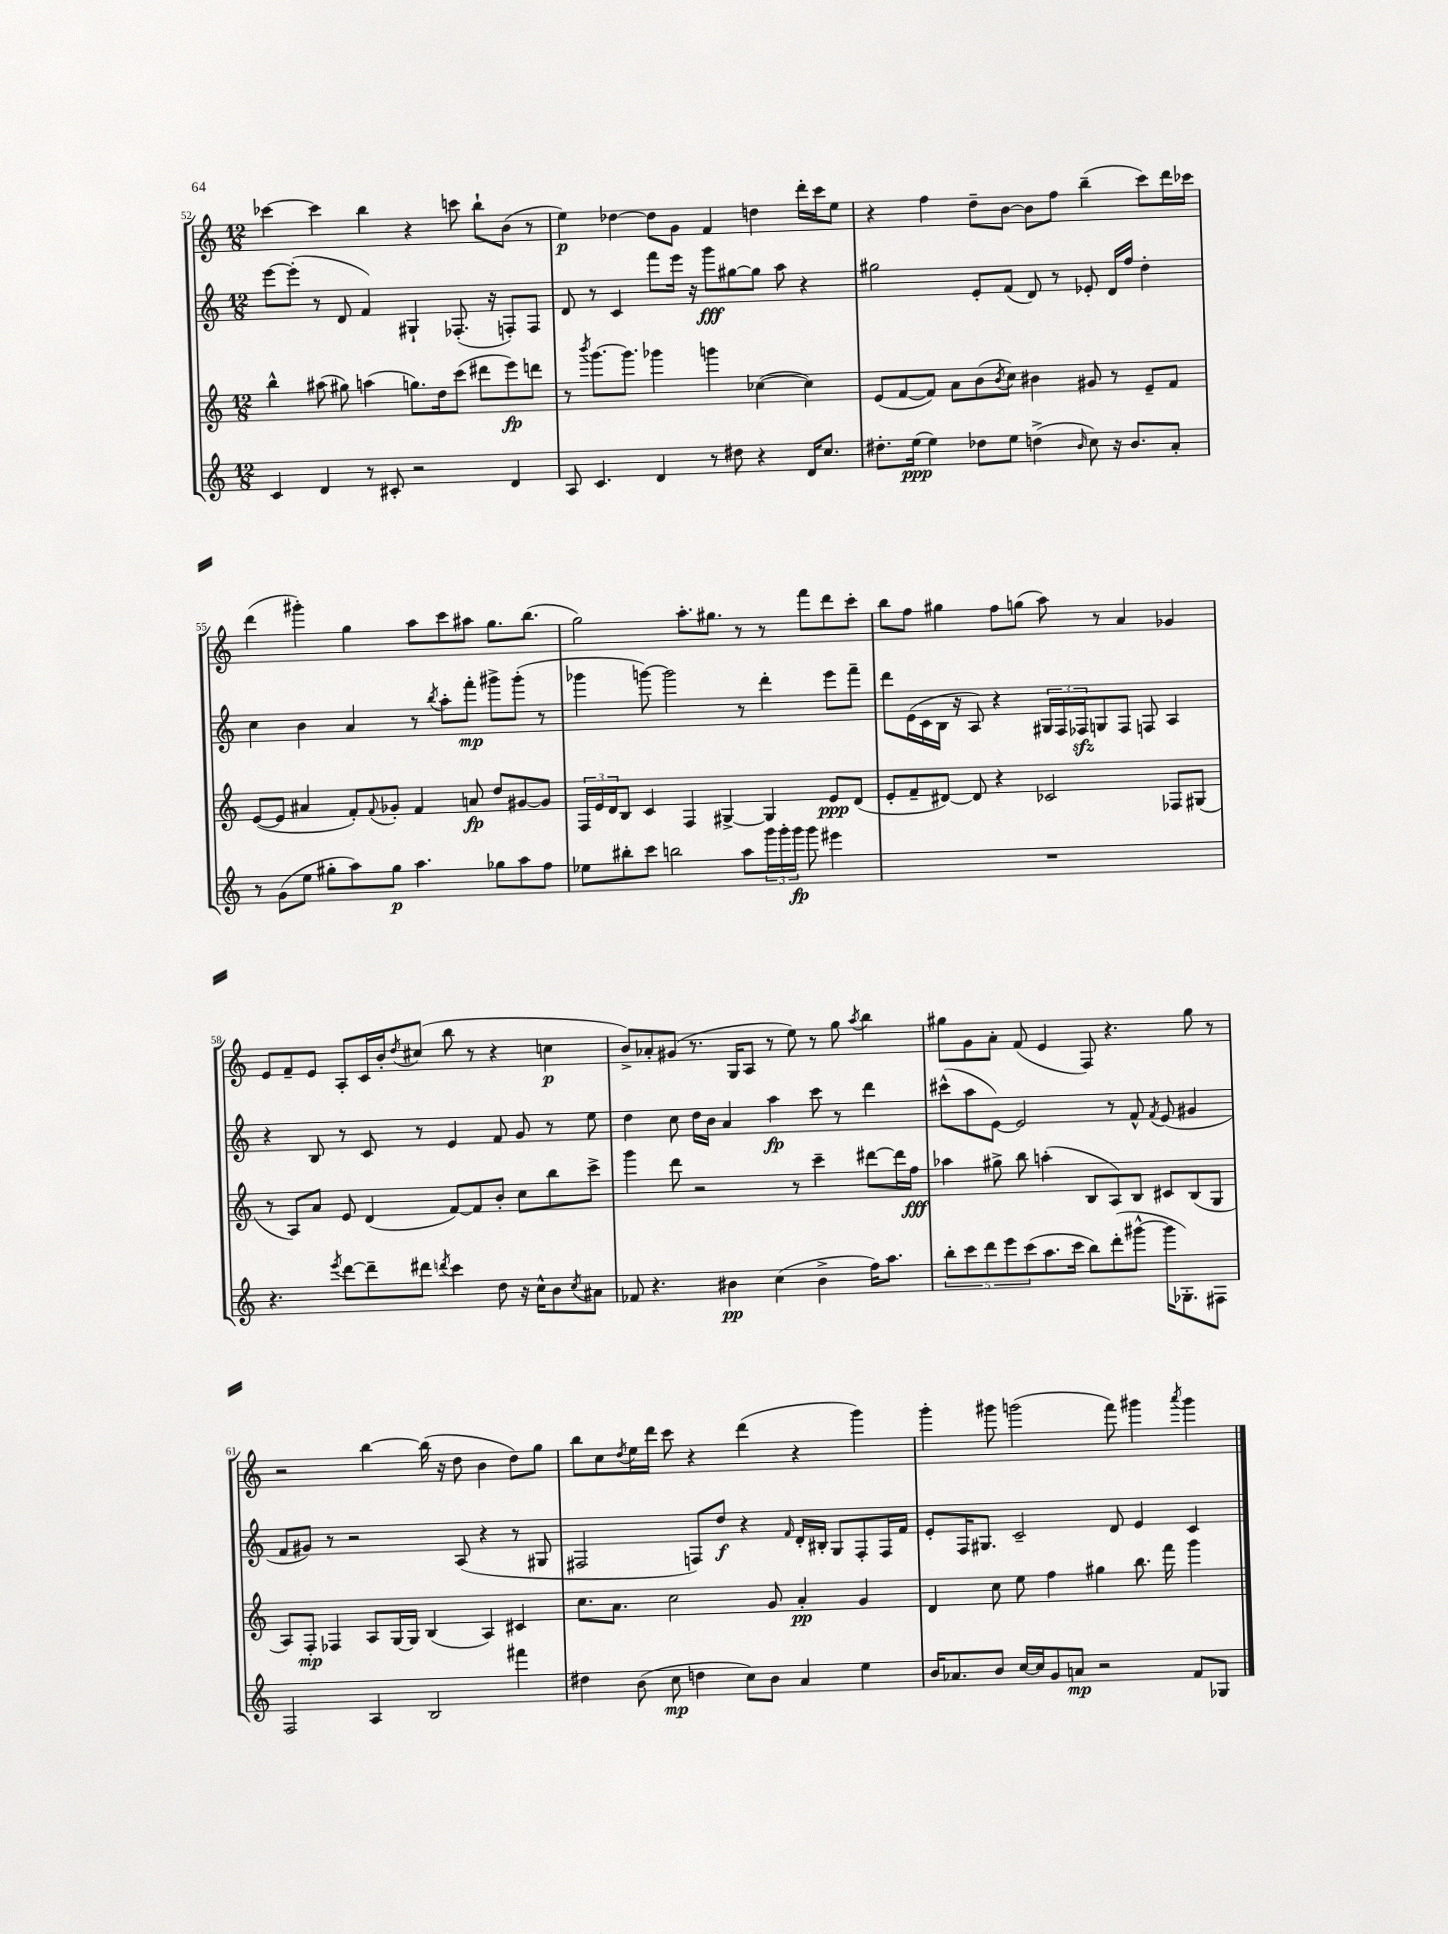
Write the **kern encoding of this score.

**kern	**kern	**kern	**kern
*staff4	*staff3	*staff2	*staff1
*clefG2	*clefG2	*clefG2	*clefG2
*k[]	*k[]	*k[]	*k[]
*M12/8	*M12/8	*M12/8	*M12/8
4c	4bb^^	[8eee	[4ccc-
.	.	(8eee']	.
4d	(8aa#	8r	4ccc-]
.	8gg#)	8d	.
8r	(4aa	4f)	4bb
8c#'	.	.	.
2r	8.gg)	4G#`	4r
.	16dd	.	.
.	(8ccc	(8.F-'	8ccc
.	8ddd#	.	8bb`
.	.	16r	.
4d	8eee)	8F')	(8b
.	8ddd	8F	8r
=	=	=	=
8A	8r	8d	4ee)
.	8qbbb	.	.
4.c	[8.ggg	8r	.
.	.	4c	[4dd-
.	8.ggg]	.	.
4d	4ggg-	8fff	8dd-]
.	.	16eee	8g
.	.	16r	.
8r	4ggg	8ggg	4f
8dd#	.	[8gg#	.
4r	([4cc-	8gg#]	4dd
.	.	8aa	.
16d	4cc-])	4r	16ddd'
8.cc	.	.	16ccc
.	.	.	8ee
=	=	=	=
8.dd#'	(8e	2gg#	4r
.	[8f	.	.
(16ee	.	.	.
4ee)	8f])	.	4ff
.	8a	.	.
8dd-	(8b	8e'	8dd~
.	8qb	.	.
8ee	8cc)	(8f	[8b
(4dd^	4b#	8d)	8b]
.	.	8r	8ff
16qqb	.	.	.
8cc)	8g#	8e-'	(4bb~
16r	8r	16d	.
8.b	.	16ff	.
.	8e~	4dd'	8ccc)
8a'	8f	.	16ddd
.	.	.	16ccc-
=	=	=	=
8r	([8e	4cc	(4ddd
(8g	8e]	.	.
8ee	4a#	4b	4ggg#')
8gg#'	.	.	.
8aa)	8f')	4a	4gg
.	8qqf	.	.
8gg#	8g-'	.	.
4.aa	4f	8r	8aa
.	.	8qbb	.
.	.	8aa'	8ccc
.	8a	8fff'	8aa#
8gg-	8dd	8ggg#^	8.gg
8aa	[8g#	(8ggg#'	.
.	.	.	(8.bb
8ff	8g#]	8r	.
=	=	=	=
8ee-	24F	4ggg-	2gg)
.	24e	.	.
.	24d	.	.
8bb#'	8B	.	.
8ccc	4c	[8ggg)	.
2bb	.	2ggg]	.
.	4F	.	8.aa'
.	.	.	8.gg#
.	[4G#^	.	.
8aa	.	8r	8r
24ggg	4G#]	4ddd'	8r
24ggg'	.	.	.
24ggg	.	.	.
8ggg	.	.	8fff
4eee#	8e	8eee	8ddd
.	(8d	8fff~	8ccc'
=	=	=	=
1.r	8e'	8ddd	8bb
.	8f~	(16e	8ff
.	.	16c	.
.	[8d#)	16B	4gg#
.	.	16r	.
.	8d#]	8A)	.
.	4r	4r	8ff
.	.	.	(8gg
.	2c-	24G#	8aa)
.	.	24F	.
.	.	24F-	.
.	.	8G	8r
.	.	8F-	4a
.	.	8F	.
.	8F-	4A	4g-
.	(8G#	.	.
=	=	=	=
4.r	8r	4r	8e
.	8A)	.	8f~
.	8a	8B	8e
8qeee	.	.	.
[8ddd	8e	8r	8A'
8ddd~]	(4d	8c	16c
.	.	.	16b'
.	.	.	8qdd
8ddd#	.	8r	(8cc#
8qddd	.	.	.
4ccc	[8f)	4e	8bb
.	8f]	.	8r
8dd	8b'	8f	4r
16r	8cc	8g	.
16cc^^	.	.	.
8b	8bb	8r	4cc
8qcc	.	.	.
8a#	8ccc^	8ee	.
=	=	=	=
8f-	4ggg	4dd	8b^)
4.r	.	.	8a-'
.	8ddd	8cc	(8g#
.	2r	16dd	8.r
.	.	16b	.
4b#	.	4a	.
.	.	.	16G
.	.	.	8A
(4cc	.	4aa	8r
.	8r	.	8ee)
4b#^	4ccc~	8ccc	8r
.	.	8r	8gg
.	.	.	8qaa
16ff)	[8ddd#	4ddd	4bb
8.aa	.	.	.
.	16ddd#]	.	.
.	16ff	.	.
=	=	=	=
10bb'	4aa-	(8ccc#^^	8gg#
10ccc	.	.	.
.	.	8aa	8g
10ddd	.	.	.
.	8gg#^	[8e)	8a'
10eee	.	.	.
.	8bb	2e]	(8f
(10ccc	.	.	.
8.aa	(4aa'	.	4e
16ccc	.	.	.
8bb)	8B	.	8F)
(8ddd'	8A)	8r	4.r
[8ggg#^^	8B	8f^^	.
.	.	8qf	.
16ggg#]	8c#	(8e	.
8.G-')	.	.	.
.	(8B	4g#	8gg#
8F#	8G	.	8r
=	=	=	=
2F	8A)	8f	2r
.	8F'	8g#)	.
.	4F-	8r	.
.	.	2r	.
4A	8A	.	[4bb
.	[16G	.	.
.	16G]	.	.
2B	(4B	.	(16bb]
.	.	.	16r
.	.	(8A	8dd
.	4A)	4r	4b
4fff#	4c#	8r	8dd)
.	.	8G#	8gg
=	=	=	=
4dd#	8.cc	2F#	8bb
.	.	.	8cc
.	8.a	.	.
.	.	.	8qdd
(8b	.	.	16ee
.	.	.	16ddd
8cc	2cc	.	8ccc
4dd	.	8F)	4r
.	.	8dd	.
8cc)	.	4r	(4ddd
8b	8g	.	.
.	.	16qqf	.
4a	4a'	16d'	4r
.	.	16B#'	.
.	.	8G	.
4ee	4g	8F'	4ggg)
.	.	16F	.
.	.	16f	.
=	=	=	=
16b	4d	8e'	4ggg'
8.a-	.	.	.
.	.	16F	.
.	.	8.G#	.
8b	8cc	.	8ggg#
[16cc	8ee	2c~	(2ggg
16cc]	.	.	.
8g	4ff	.	.
8a	.	.	.
2r	4gg#	.	.
.	.	8d	8fff)
.	8.bb	4e	4ggg#
.	16fff	.	.
.	.	.	8qaaa
8f	4ggg	4c	4ggg#
8G-	.	.	.
==	==	==	==
*-	*-	*-	*-
